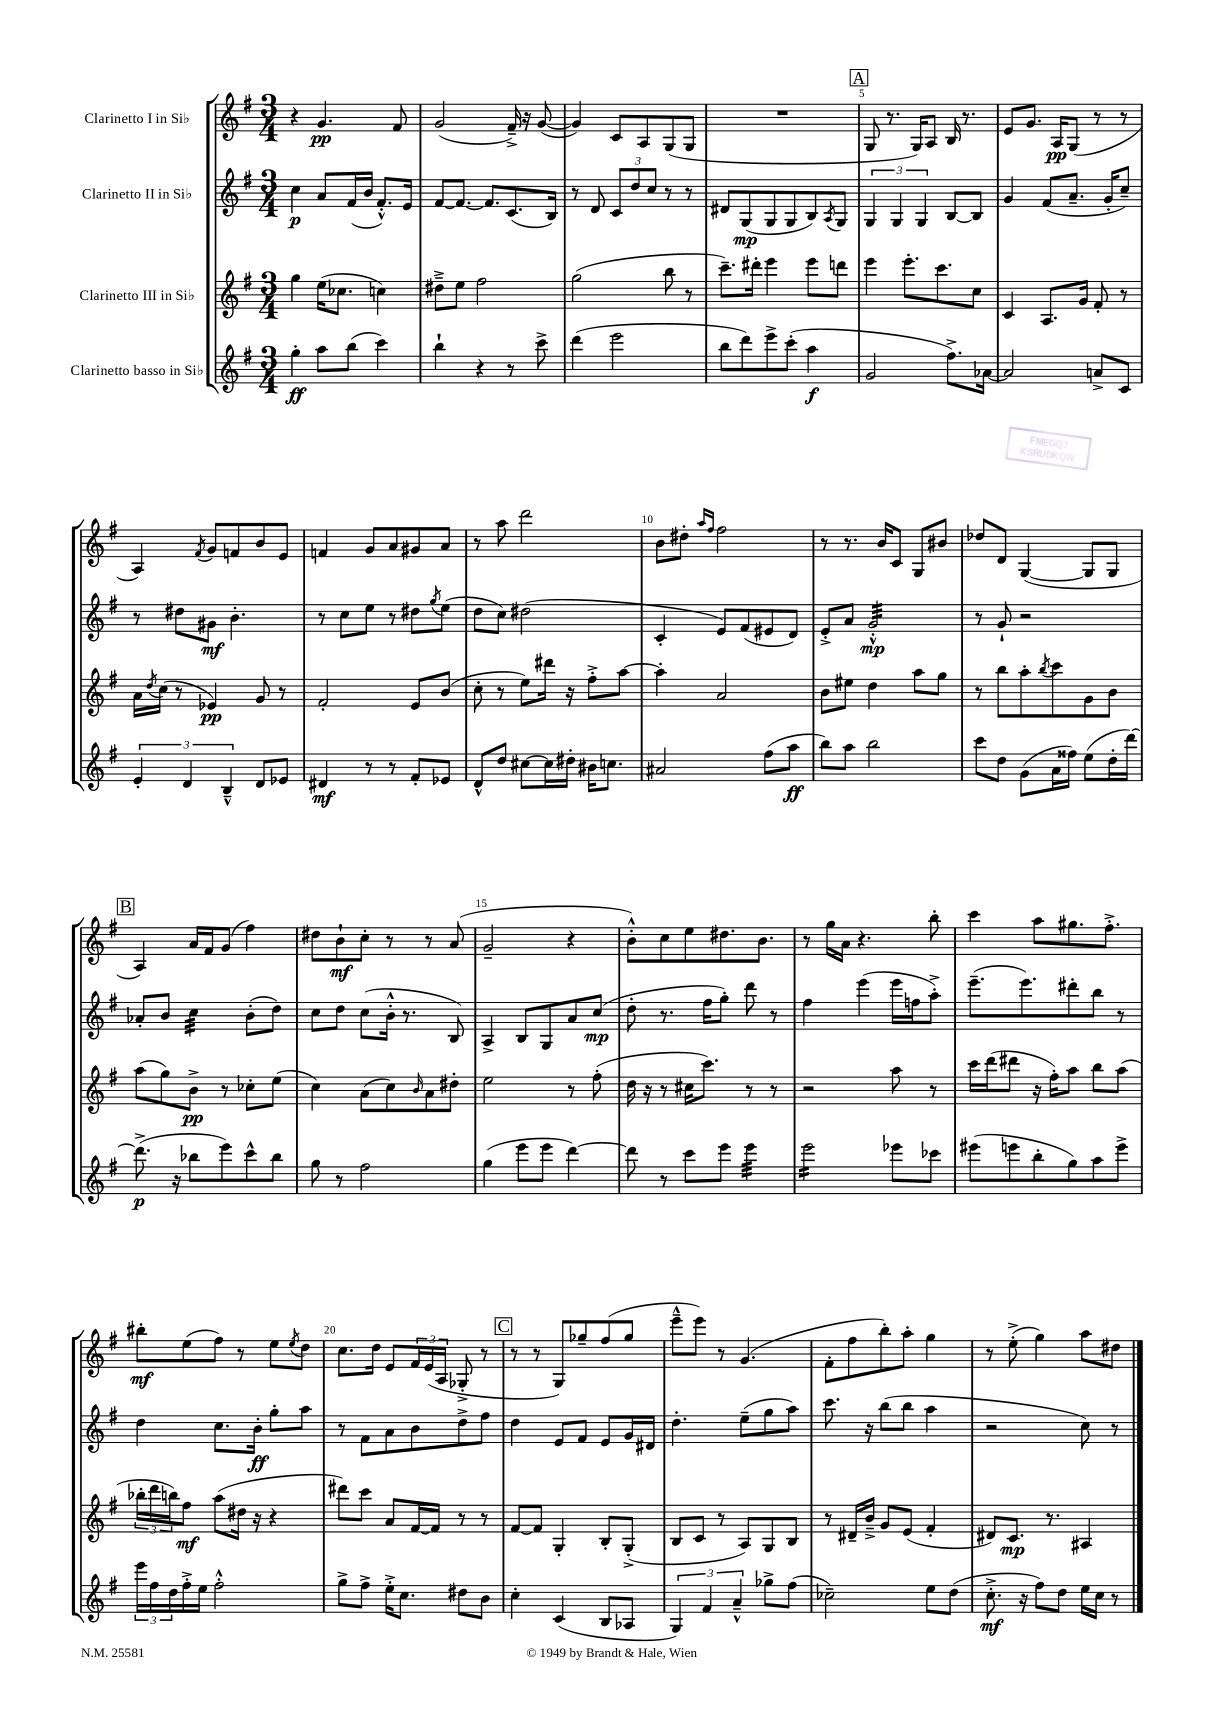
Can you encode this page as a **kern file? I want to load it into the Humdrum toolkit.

**kern	**kern	**kern	**kern
*staff4	*staff3	*staff2	*staff1
*clefG2	*clefG2	*clefG2	*clefG2
*k[f#]	*k[f#]	*k[f#]	*k[f#]
*M3/4	*M3/4	*M3/4	*M3/4
4gg'	4gg	4cc	4r
8aa	(16ee	8a	4.g
.	8.cc-	.	.
(8bb	.	(16f#	.
.	.	16b	.
4ccc)	4cc)	8.f#'^^)	.
.	.	.	8f#
.	.	16e	.
=	=	=	=
4bb`	8dd#~^	[8f#	(2g
.	8ee	8.f#_	.
4r	2ff#	.	.
.	.	8.f#]	.
8r	.	(8.c	16f#~^)
.	.	.	16r
8ccc^	.	.	([8g
.	.	16B)	.
=	=	=	=
(4ddd	(2gg	8r	4g])
.	.	8d	.
2eee	.	12c	8c
.	.	12dd	.
.	.	.	8A
.	.	12cc	.
.	8bb	8r	(8G
.	8r	8r	8G
=	=	=	=
8bb	8.ccc~)	8d#	2.r
8ddd)	.	(8G	.
.	16ddd#'	.	.
8eee^	4eee	8G	.
(8ccc'	.	8G	.
4aa	8eee	8B)	.
.	.	8qA	.
.	8ddd	8G	.
=	=	=	=
2g	4eee	6G	8G
.	.	.	8.r
.	.	6G	.
.	8.eee'	.	.
.	.	.	16G)
.	.	6G	.
.	.	.	8A
.	8.ccc	.	.
8.ff#^)	.	[8B	16B
.	.	.	8.r
.	8cc	8B]	.
[16a-	.	.	.
=	=	=	=
2a-]	4c	4g	8e
.	.	.	8.g
.	8.A	(8f#	.
.	.	.	16A
.	.	8.a~	(8G
.	16g	.	.
8a^	8f#'	.	8r
.	.	16g'	.
8c	8r	8cc~)	8r
=	=	=	=
6e'	16a	8r	4A)
.	8qdd	.	.
.	(16cc	.	.
.	8r	8dd#	.
6d	.	.	.
.	.	.	8qf#
.	4e-)	8g#	8g
6B~^^	.	.	.
.	.	4.b'	8f
8d	8g	.	8b
8e-	8r	.	8e
=	=	=	=
4d#	2f#'	8r	4f
.	.	8cc	.
8r	.	8ee	8g
8r	.	8r	8a
8f#'	8e	8dd#	8g#
.	.	8qgg	.
8e-	(8b	(8ee	8a
=	=	=	=
8d^^	8cc'	8dd	8r
8dd	8r	8cc)	8aa
[8cc#	8ee)	(2dd#	2ddd
16cc#]	16ddd#	.	.
16dd#'	16r	.	.
16b#	8ff#'^	.	.
8.cc	.	.	.
.	[8aa	.	.
=	=	=	=
2a#	4aa']	4c'	8b
.	.	.	8dd#'
.	.	.	16qqaa
.	.	.	16qqff#
.	2a	8e)	2ff#
.	.	(8f#	.
(8ff#	.	8e#	.
8aa	.	8d)	.
=	=	=	=
8bb)	8b	8e'^	8r
8aa	8ee#	8a	8.r
2bb	4dd	2g'^^	.
.	.	.	16b
.	.	.	8c
.	8aa	.	8G
.	8gg	.	8b#
=	=	=	=
8ccc	8r	8r	8dd-
8dd	8bb	8g`	8d
(8g	8aa'	2r	([4G
.	8qbb	.	.
16a	8ccc	.	.
16ff##)	.	.	.
(8ee	8g	.	8G]
16dd'	8b	.	8G
[16ddd)	.	.	.
=	=	=	=
(8.ddd^]	(8aa	8a-'	4A)
.	8gg)	8b	.
16r	.	.	.
8bb-	8b^	4cc	16a
.	.	.	16f#
8eee)	8r	.	(8g
8ccc^^	8cc-'	(8b'	4ff#)
8bb-	(8ee	8dd)	.
=	=	=	=
8gg	4cc)	8cc	8dd#
8r	.	8dd	8b`
2ff#	(8a	(8cc	8cc'
.	8cc)	16b'^^	8r
.	.	8.r	.
.	16qqb	.	.
.	8a	.	8r
.	8dd#'	8B)	(8a
=	=	=	=
(4gg	2ee	4A^	2g~
8eee	.	8B	.
8eee	.	8G	.
[4ddd)	8r	8a	4r
.	(8ff#'	(8cc	.
=	=	=	=
8ddd]	16dd	8dd'	8b'^^)
.	16r	.	.
8r	8r	8.r	8cc
8ccc	16cc#	.	8ee
.	8.ccc)	16ff#	.
8eee	.	8gg')	8.dd#
4eee	8r	8ddd	.
.	.	.	8.b
.	8r	8r	.
=	=	=	=
2eee	2r	4ff#	8r
.	.	.	16gg
.	.	.	16a
.	.	(4eee	4.r
8eee-	8aa	16eee	.
.	.	16ff	.
8ccc-	8r	8aa'^)	8bb'
=	=	=	=
(8eee#	16ccc	(8.eee~	4ccc
.	(16ddd	.	.
8eee	8ddd#	.	.
.	.	8.eee)	.
8bb'	16r	.	8aa
.	16ff#')	.	.
8gg)	8aa	8ddd#'	8.gg#
8aa	8bb	8bb	.
.	.	.	8.ff#'^
8eee^	(8aa	8r	.
=	=	=	=
24eee	24bb-'	4dd	8bb#'
24ff#	24ddd	.	.
24dd	24bb)	.	.
16ff#'^	8ff#	.	(8ee
16ee	.	.	.
2ff#'^^	(8aa	8.cc	8ff#)
.	16dd#	.	8r
.	16r	16b'	.
.	4r	8gg'	8ee
.	.	.	8qee
.	.	8aa	8dd
=	=	=	=
8gg^	8ddd#)	8r	8.cc
8ff#^	8ccc	8f#	.
.	.	.	16dd
16ee'^	8a	8a	8e
8.cc	.	.	.
.	[16f#	8b	24f#
.	.	.	(24e
.	16f#]	.	.
.	.	.	24A
8dd#	8r	8dd^	8G-'^
8b	8r	8ff#	8r
=	=	=	=
4cc'	[8f#	4dd	8r
.	8f#]	.	8r
(4c	4G'	8e	8G)
.	.	8f#	8gg-~
8B	8B'	8e	(8ff#
8A-	(8G'^	16g	8gg-
.	.	16d#	.
=	=	=	=
6G)	8B	4.dd'	8eee~^^
.	8c	.	8eee)
6f#	.	.	.
.	8r	.	8r
6a~^^	.	.	.
.	8A)	(8ee~	(4.g
8gg-^	8G	8gg	.
(8ff#	8B	8aa)	.
=	=	=	=
2cc-~)	8r	8.ccc	8f#'
.	16d#~	.	8ff#
.	16b~^	16r	.
.	8g	(8bb	8bb')
.	(8e	8bb	8aa'
8ee	4f#'	4aa	4gg
(8dd	.	.	.
=	=	=	=
8.cc'^	8d#)	2r	8r
.	8.c	.	(8ee'^
16r	.	.	.
8ff#)	.	.	4gg)
.	8.r	.	.
8dd	.	.	.
16ee	4A#	8cc)	8aa
16cc	.	.	.
8r	.	8r	8dd#
==	==	==	==
*-	*-	*-	*-
